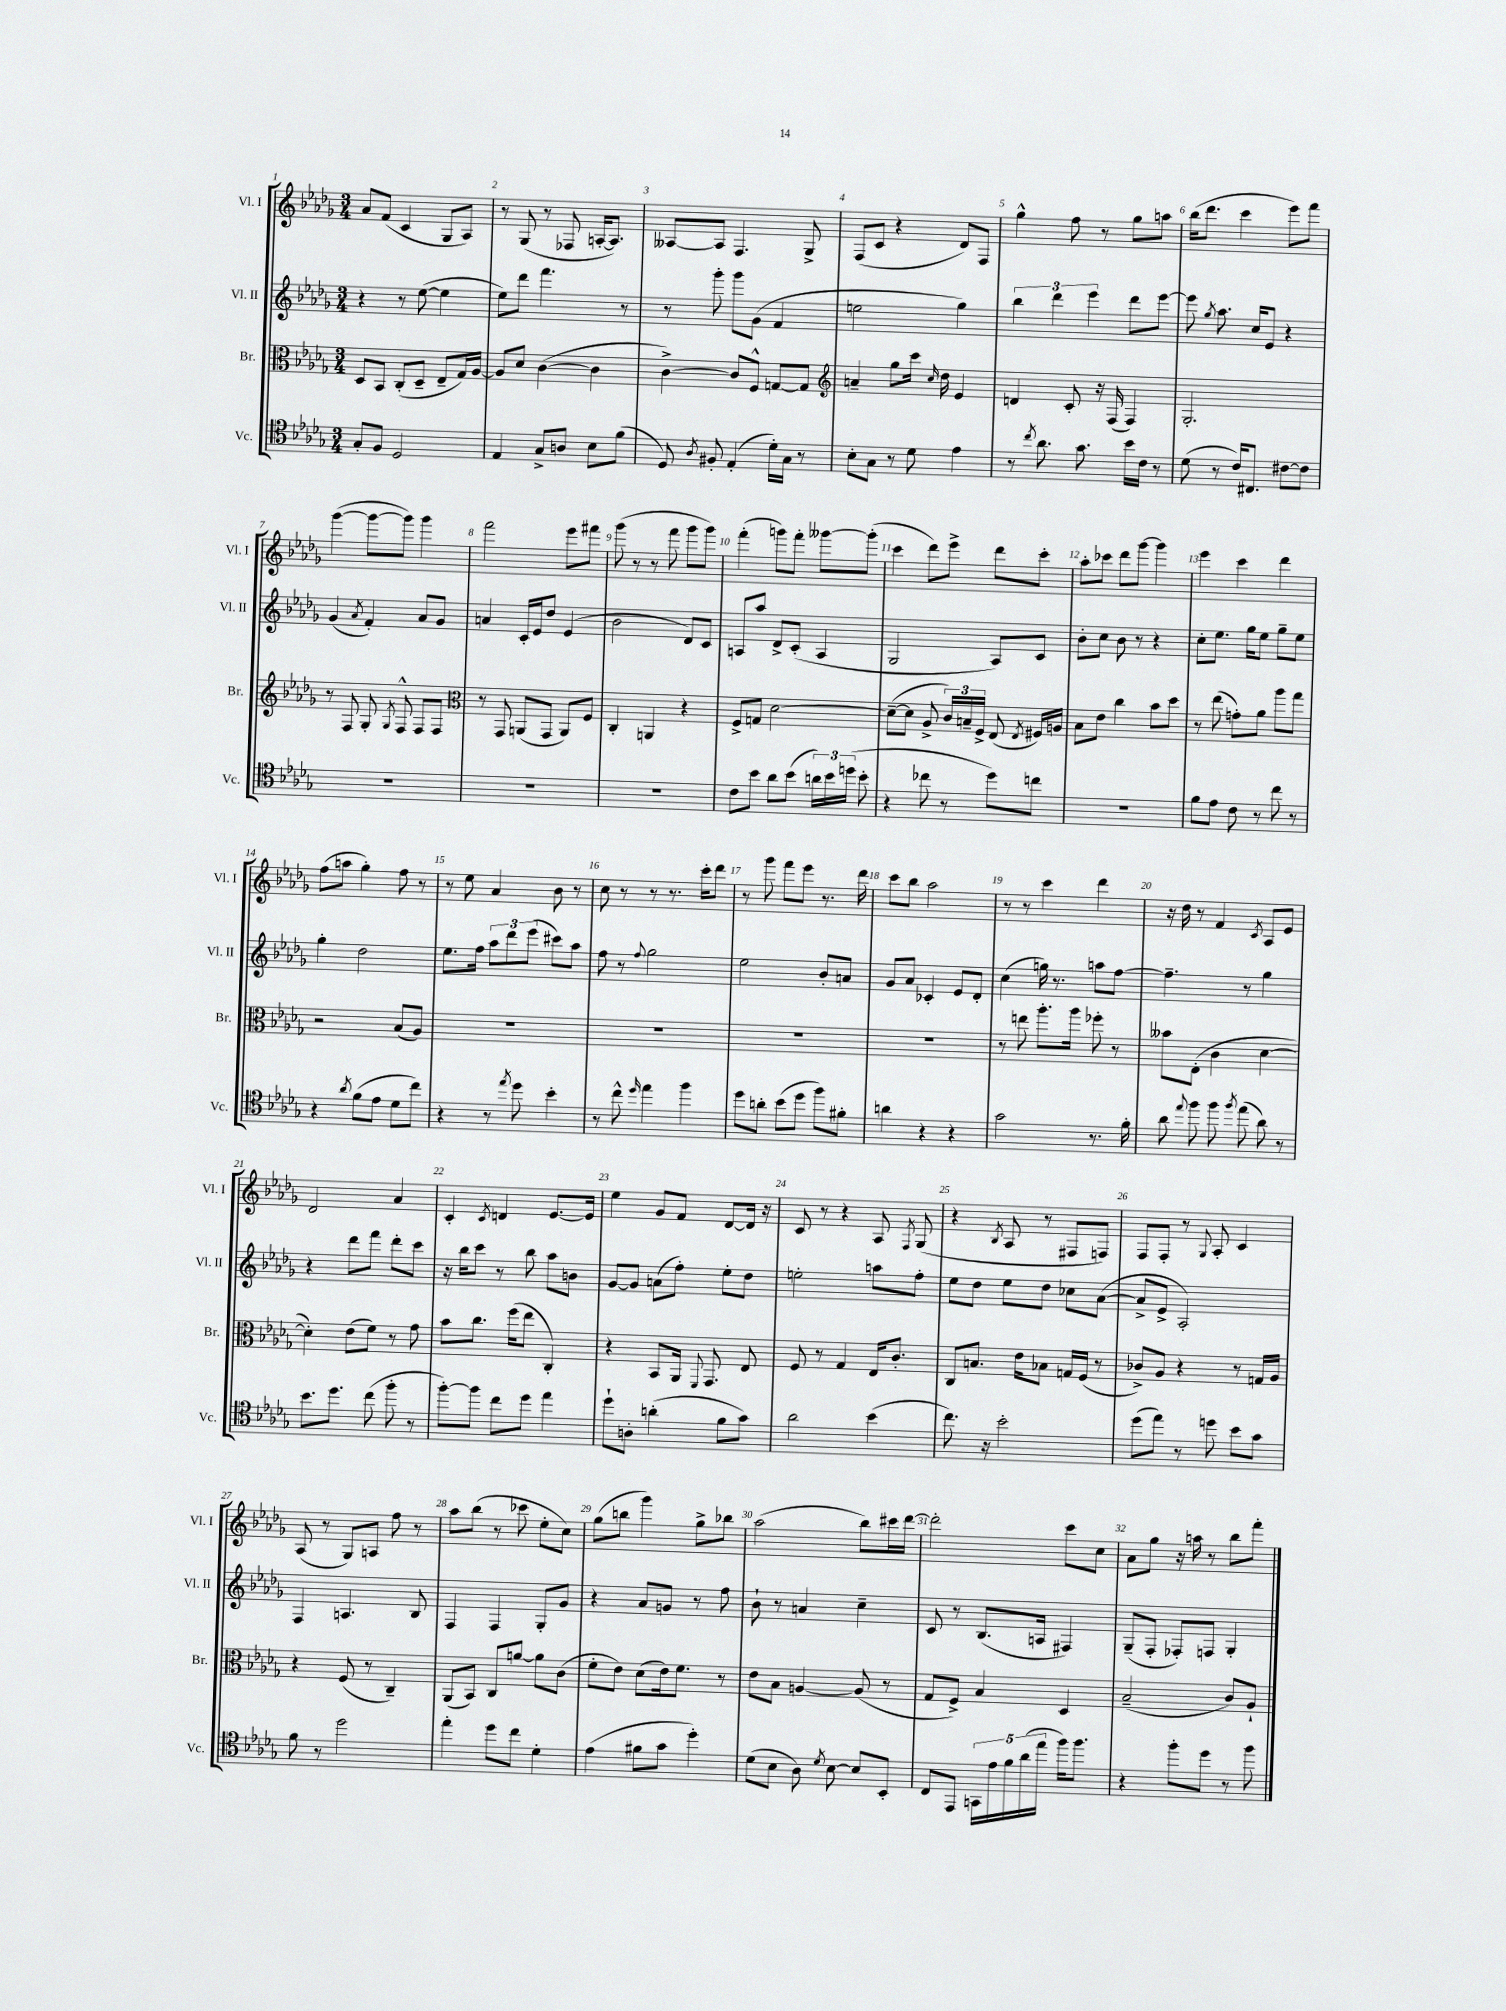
<<
\new StaffGroup <<
\new Staff = "s0" \with { instrumentName = "Vl. I" shortInstrumentName = "Vl. I" } {
    \clef treble \key des \major \numericTimeSignature \time 3/4
    \autoBeamOff aes'8[ f'8]( c'4 ges8[ aes8]) |
    r8 ges8( r8 fes8 a16[~-. a8.]) |
    aeses8[~ aeses8] f4. ges8-> |
    f8[( c'8] r4 des'8[) f8] |
    ges''4-^ f''8 r8 ges''8[ a''8] |
    bes''16[( des'''8.] c'''4 ees'''8[) f'''8] |
    ges'''4~( ges'''8[~ ges'''8]) ges'''4 |
    f'''2 ees'''8[ fis'''8] |
    ges'''8( r8 r8 f'''8 ges'''8[ ges'''8]) |
    f'''4-.( g'''8[) f'''8]-. geses'''8[~ geses'''8]-.( |
    c'''4 des'''8[) ees'''8]-> des'''8[ c'''8]-. |
    aes''8[-. ces'''8] des'''8[ ges'''8]~ ges'''4 |
    ees'''4 c'''4 des'''4 |
    f''8[( a''8] ges''4-.) f''8 r8 |
    r8 ees''8 aes'4 bes'8 r8 |
    c''8 r8 r8 r8. c'''16[-. des'''8] |
    r8 ges'''8 f'''8[ ees'''8] r8. des'''16 |
    c'''8[ bes''8] aes''2 |
    r8 r8 c'''4 des'''4 |
    r16 des''16 r8 f'4 \acciaccatura { c'8 } aes8[ ees'8] |
    des'2 aes'4 |
    c'4-. \acciaccatura { c'8 } d'4 ees'8.[~ ees'16] |
    ees''4 ges'8[ f'8] des'8[~ des'16] r16 |
    c'8 r8 r4 aes8 \acciaccatura { f8 } ges8( |
    r4 \acciaccatura { bes8 } aes8 r8 fis8[ f8]) |
    f8[ f8]-. r8 \appoggiatura { ges8 } aes8-. c'4 |
    aes8( r8 ges8[) a8] f''8 r8 |
    aes''8[ bes''8]( r8 ces'''8 ees''8[-. c''8]) |
    ges''8[( b''8] ges'''4) ges''8[-> bes''8] |
    aes''2( bes''8[) cis'''16 des'''16]~ |
    des'''2-. c'''8[ c''8] |
    aes'8[ ges''8] r16 a''16 r8 bes''8[ f'''8]-. \bar "|." |
}
\new Staff = "s1" \with { instrumentName = "Vl. II" shortInstrumentName = "Vl. II" } {
    \clef treble \key des \major \numericTimeSignature \time 3/4
    \autoBeamOff r4 r8 ees''8~( ees''4 |
    ees''8[) des'''8] f'''4. r8 |
    r8 ges'''8-. ges'''8[ ges'8]( f'4 |
    e''2 ges''4) |
    \tuplet 3/2 { bes''4 des'''4 ees'''4 } des'''8[ ees'''8]~ |
    ees'''8 \acciaccatura { ges''8 } aes''8. c''16[ ees'8] r4 |
    ges'4( \acciaccatura { aes'8 } f'4-.) aes'8[ ges'8] |
    a'4 c'16[-. ees'16 des''8] ees'4( |
    bes'2 des'8[) c'8] |
    a8[ aes''8] des'8[-> c'8]-.( a4 |
    ges2 aes8[) c'8] |
    bes'8[-. c''8] bes'8 r8 r4 |
    c''8[-. ees''8.] ges''16[ ees''8] ges''8[-- ees''8] |
    ges''4-. des''2 |
    ees''8.[ f''16] \tuplet 3/2 { aes''8[ des'''8 ees'''8]( } cis'''8[) aes''8] |
    f''8 r8 \appoggiatura { f''8 } ges''2 |
    ees''2 bes'8[-. a'8] |
    ges'8[ aes'8] ces'4-. ees'8[ des'8]-. |
    c''4( g''16) r8. a''8[ f''8]~ |
    f''4.-- r8 ges''4 |
    r4 des'''8[ f'''8] des'''8[-. c'''8] |
    r16 bes''16[ c'''8] r8 bes''8 aes''8[ b'8] |
    ges'8[~ ges'8] a'8[( f''8]-.) ees''8[-. des''8] |
    e''2-. a''8[ f''8]-. |
    ees''8[ des''8] ees''8[ des''8] ces''8[ aes'8]~( |
    aes'8[-> ees'8]-> aes2-.) |
    f4 a4. bes8 |
    f4 f4 ges8[-. ges'8] |
    r4 aes'8[ g'8] r8 f''8 |
    bes'8-! r8 a'4 c''4-- |
    c'8 r8 bes8.[( a16] fis4) |
    ges8[--( f8]-. fes8[-.) f8] ges4-. \bar "|." |
}
\new Staff = "s2" \with { instrumentName = "Br." shortInstrumentName = "Br." } {
    \clef alto \key des \major \numericTimeSignature \time 3/4
    \autoBeamOff des8[ bes,8] c8[-.( des8]-- ees8[-- ges16) aes16]~ |
    aes8[ des'8] c'4~( c'4 |
    c'4~->) c'8[ f8]-^ g8[~ g8] |
    \clef treble a'4-- ges''8[ c'''16] \grace { c''16 } des''16 ees'4 |
    d'4 c'8-. r16 f16( f4) |
    ges2.-. |
    r8 f8 ges8-. \acciaccatura { ges8 } f8-^ f8[ f8] |
    \clef alto r8 ges,8 a,8[( ges,8] a,8[) f8] |
    c4-. a,4 r4 |
    f8[-> g8] des'2~ |
    des'8[~--( des'8] aes8-> \tuplet 3/2 { c'16[) b16-- f16]-> } ees8( \acciaccatura { ees8 } fis16[) a16] |
    bes8[ ees'8] c''4 bes'8[ des''8] |
    r8 ees''8( g'8[-.) aes'8] aes''8[ ges''8] |
    r2 bes8[( aes8]) |
    R2. |
    R2. |
    R2. |
    R2. |
    r8 e''8 aes''8.[-. aes''16] fes''8-. r8 |
    beses'8[ ees8]-.( c'4 des'4~ |
    des'4-.) ees'8[( f'8]) r8 ges'8 |
    bes'8[ c''8.] f''16[( ees''8] c4-.) |
    r4 bes,8[ aes,16] \appoggiatura { f,8 } ges,8. ees8 |
    f8 r8 ges4 ees16[ c'8.]-. |
    c8[ b8.] ees'16[ bes8] g16[ f16]( r8 |
    ces'8[->) aes8] r4 r8 g16[ aes16] |
    r4 f8( r8 c4--) |
    aes,8[( bes,8]) c8[ a'8]~ a'8[ c'8]( |
    f'8[-. ees'8]) des'8[( ees'16) f'8.] r8 |
    ees'8[ bes8] a4~ a8( r8 |
    ges8[ f8]->) bes4 des4 |
    bes2--( c'8[) aes8]-! \bar "|." |
}
\new Staff = "s3" \with { instrumentName = "Vc." shortInstrumentName = "Vc." } {
    \clef tenor \key des \major \numericTimeSignature \time 3/4
    \autoBeamOff ges8[-. f8] des2 |
    ees4 ges8[-> a8] bes8[ f'8]( |
    des8) \acciaccatura { aes8 } fis8-. ees4-.( des'16[-.) ges16] r8 |
    bes8[-. ges8] r8 des'8 ees'4 |
    r8 \acciaccatura { c''8 } aes'8. ges'8. bes'16[ c'16] r8 |
    des'8( r8 c'16[) cis8.] cis'8[~ cis'8] |
    R2. |
    R2. |
    R2. |
    c'8[ bes'8] aes'8[ bes'8]( \tuplet 3/2 { a'16[) bes'16 d''16]( } bes'8-. |
    r4 ces''8 r8 des''8[) c''8] |
    R2. |
    f'8[ ees'8] c'8 r8 c''8 r8 |
    r4 \acciaccatura { aes'8 } f'8[( ees'8] des'8[ c''8]) |
    r4 r8 \acciaccatura { ees''8 } des''8 bes'4-. |
    r8 c''8-^ \grace { des''16 } ees''4 f''4 |
    des''8[ a'8]-. bes'8[( des''8] f''8[) fis'8]-. |
    a'4 r4 r4 |
    ges'2 r8. f'16-. |
    aes'8 \appoggiatura { ees''8 } f''8 f''8 \acciaccatura { f''8 } ees''8( aes'8) r8 |
    bes'8.[ des''8.] c''8( f''8-. r8 |
    f''8[~-.) f''8] c''8[ des''8] ees''4 |
    des''8[-! a8]-. a'4-.( f'8[ ges'8]) |
    aes'2 bes'4( |
    c''8.) r16 bes'2-. |
    des''8[( ees''8]) r8 d''8 bes'8[ ges'8] |
    f'8 r8 des''2 |
    ees''4-. des''8[ c''8] des'4-. |
    ees'4( fis'8[ ges'8] des''4-.) |
    des'8[( bes8] aes8) \acciaccatura { des'8 } bes8~ bes8[ bes,8]-. |
    c8[ ees,8] \tuplet 5/4 { g,16[ ees'16 f'16 aes'16( ees''16] } f''16[) f''8.] |
    r4 f''8[-. des''8] r8 f''8 \bar "|." |
}
>>
>>
\layout { \context { \Score \override BarNumber.break-visibility = ##(#f #t #t) barNumberVisibility = #all-bar-numbers-visible } }
